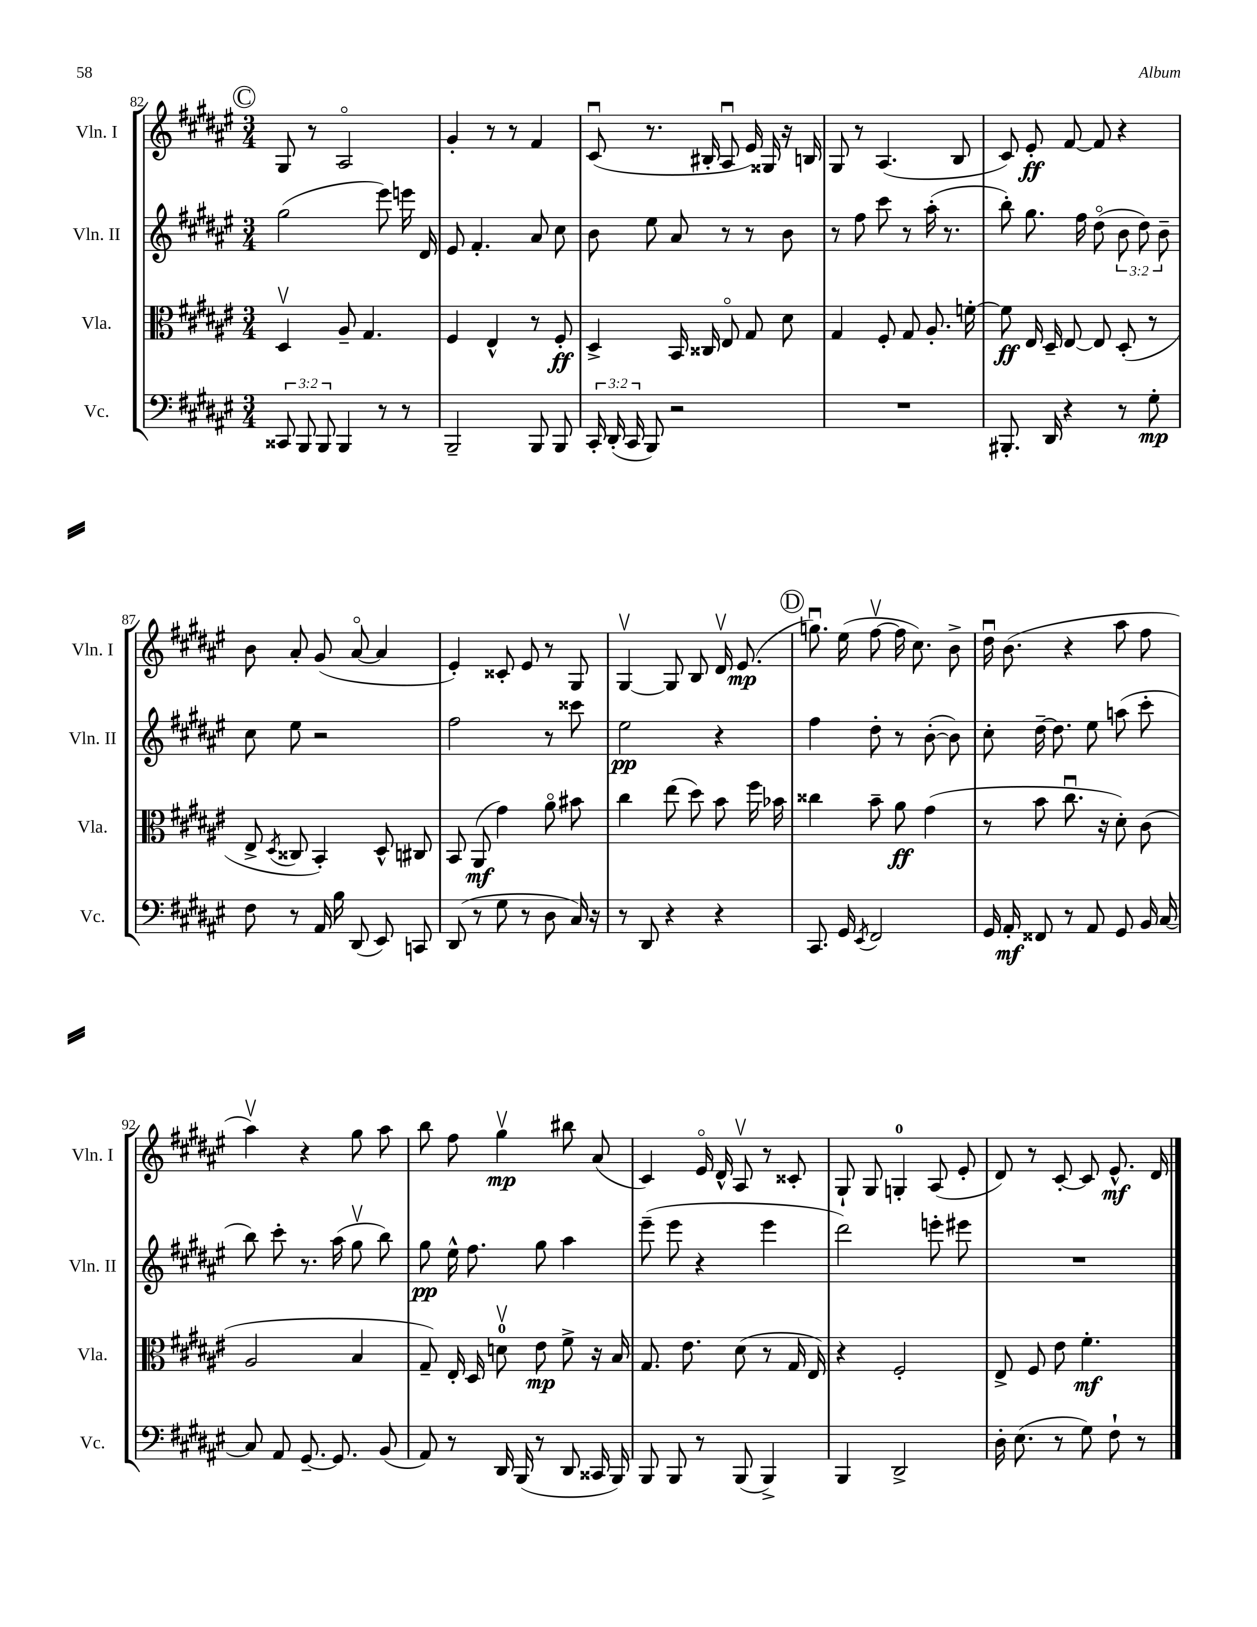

**kern	**kern	**kern	**kern
*staff4	*staff3	*staff2	*staff1
*clefF4	*clefC3	*clefG2	*clefG2
*k[f#c#g#d#a#e#]	*k[f#c#g#d#a#e#]	*k[f#c#g#d#a#e#]	*k[f#c#g#d#a#e#]
*M3/4	*M3/4	*M3/4	*M3/4
12CC##/	4D#v/	(2gg#\	8G#/
12BBB/	.	.	.
.	.	.	8r
12BBB/	.	.	.
4BBB/	8A#~/	.	2A#o/
.	4.G#/	.	.
8r	.	8eee#\)	.
8r	.	16eee\	.
.	.	16d#/	.
=	=	=	=
2BBB~/	4F#/	8e#/	4g#'/
.	.	4.f#'/	.
.	4E#^^/	.	8r
.	.	.	8r
8BBB/	8r	8a#/	4f#/
8BBB/	8F#'/	8cc#\	.
=	=	=	=
24CC#'/	4D#^/	8b\	(8c#u/
(24DD#'/	.	.	.
24CC#/	.	.	.
8BBB/)	.	8ee#\	8.r
2r	16BB/	8a#/	.
.	16C##/	.	16B#'/
.	8E#o/	8r	8A#u/
.	8G#/	8r	16e#/)
.	.	.	16G##/
.	8d#\	8b\	16r
.	.	.	16B/
=	=	=	=
2.r	4G#/	8r	8G#/
.	.	8ff#\	8r
.	8F#'/	8ccc#\	(4.A#/
.	8G#/	8r	.
.	8.A#'/	(16aa#'\	.
.	.	8.r	.
.	.	.	8B/
.	[16f'\	.	.
=	=	=	=
8.BBB#'/	8f\]	8bb'\)	8c#/)
.	16E#/	8.gg#\	8e#'/
16DD#/	16D#~/	.	.
4r	[8E#/	.	[8f#/
.	.	16ff#\	.
.	8E#/]	(8dd#o\	8f#/]
8r	(8D#'/	12b\	4r
.	.	12dd#\)	.
8G#'\	8r	.	.
.	.	12b~\	.
=	=	=	=
8F#\	8E#^/	8cc#\	8b\
.	8qD#/	.	.
8r	8C##/	8ee#\	8a#'/
16AA#/	4BB'/)	2r	(8g#/
16B\	.	.	.
(8DD#/	.	.	[8a#o/
8EE#/)	8D#^^/	.	4a#/]
8CC/	8C#/	.	.
=	=	=	=
(8DD#/	8BB/	2ff#\	4e#'/)
8r	(8AA#/	.	.
8G#\	4g#\)	.	8c##'/
8r	.	.	8e#/
8D#\	8a#o\	8r	8r
16C#/)	8b#\	8ccc##\	8G#/
16r	.	.	.
=	=	=	=
8r	4cc#\	2ee#\	[4G#v/
8DD#/	.	.	.
4r	(8ee#\	.	8G#/]
.	8dd#\)	.	8B/
4r	8b\	4r	16d#v/
.	.	.	(8.e#/
.	16ff#\	.	.
.	16b-\	.	.
=	=	=	=
8.CC#/	4cc##\	4ff#\	8.ggu\)
16GG#/	.	.	(16ee#\
8qEE#/	.	.	.
2FF#/	8b~\	8dd#'\	[8ff#v\
.	8a#\	8r	16ff#\]
.	.	.	8.cc#\)
.	(4g#\	([8b'\	.
.	.	8b\])	8b^\
=	=	=	=
16GG#/	8r	8cc#'\	16dd#u\
16AA#'/	.	.	(8.b\
8FF##/	8b\	[16dd#~\	.
.	.	8.dd#\]	.
8r	8.cc#u\	.	4r
8AA#/	.	8ee#\	.
.	16r	.	.
8GG#/	8d#'\)	(8aa\	8aa#\
16BB/	(8c#\	8ccc#'\	8ff#\
[16C#/	.	.	.
=	=	=	=
8C#/]	2A#/	8bb\)	4aa#v\)
8AA#/	.	8ccc#'\	.
[8.GG#~/	.	8.r	4r
8.GG#/]	.	(16aa#\	.
.	4B/	8gg#v\	8gg#\
(8BB/	.	8bb\)	8aa#\
=	=	=	=
8AA#/)	8G#~/)	8gg#\	8bb\
8r	16E#'/	16ee#^^\	8ff#\
.	16D#/	8.ff#\	.
16DD#/	8dv\	.	4gg#v\
(16BBB/	.	.	.
8r	8e#\	8gg#\	.
8DD#/	8f#^\	4aa#\	8bb#\
16CC##/	16r	.	(8a#/
16BBB/)	16B/	.	.
=	=	=	=
8BBB/	8.G#/	(8eee#~\	4c#/)
8BBB/	.	8eee#\	.
.	8.e#\	.	.
8r	.	4r	16e#o/
.	.	.	16d#^^/
(8BBB/	(8d#\	.	8A#v/
4BBB^/)	8r	4eee#\	8r
.	16G#/	.	8c##'/
.	16E#/)	.	.
=	=	=	=
4BBB/	4r	2ddd#\)	8G#`/
.	.	.	8G#/
2DD#^/	2F#'/	.	4G'/
.	.	8eee'\	(8A#/
.	.	8eee#\	8e#'/
=	=	=	=
16D#'\	8E#^/	2.r	8d#/)
(8.E#\	.	.	.
.	8F#/	.	8r
8r	8e#\	.	[8c#'/
8G#\)	4.f#'\	.	8c#/]
8F#`\	.	.	8.e#^^/
8r	.	.	.
.	.	.	16d#/
==	==	==	==
*-	*-	*-	*-
